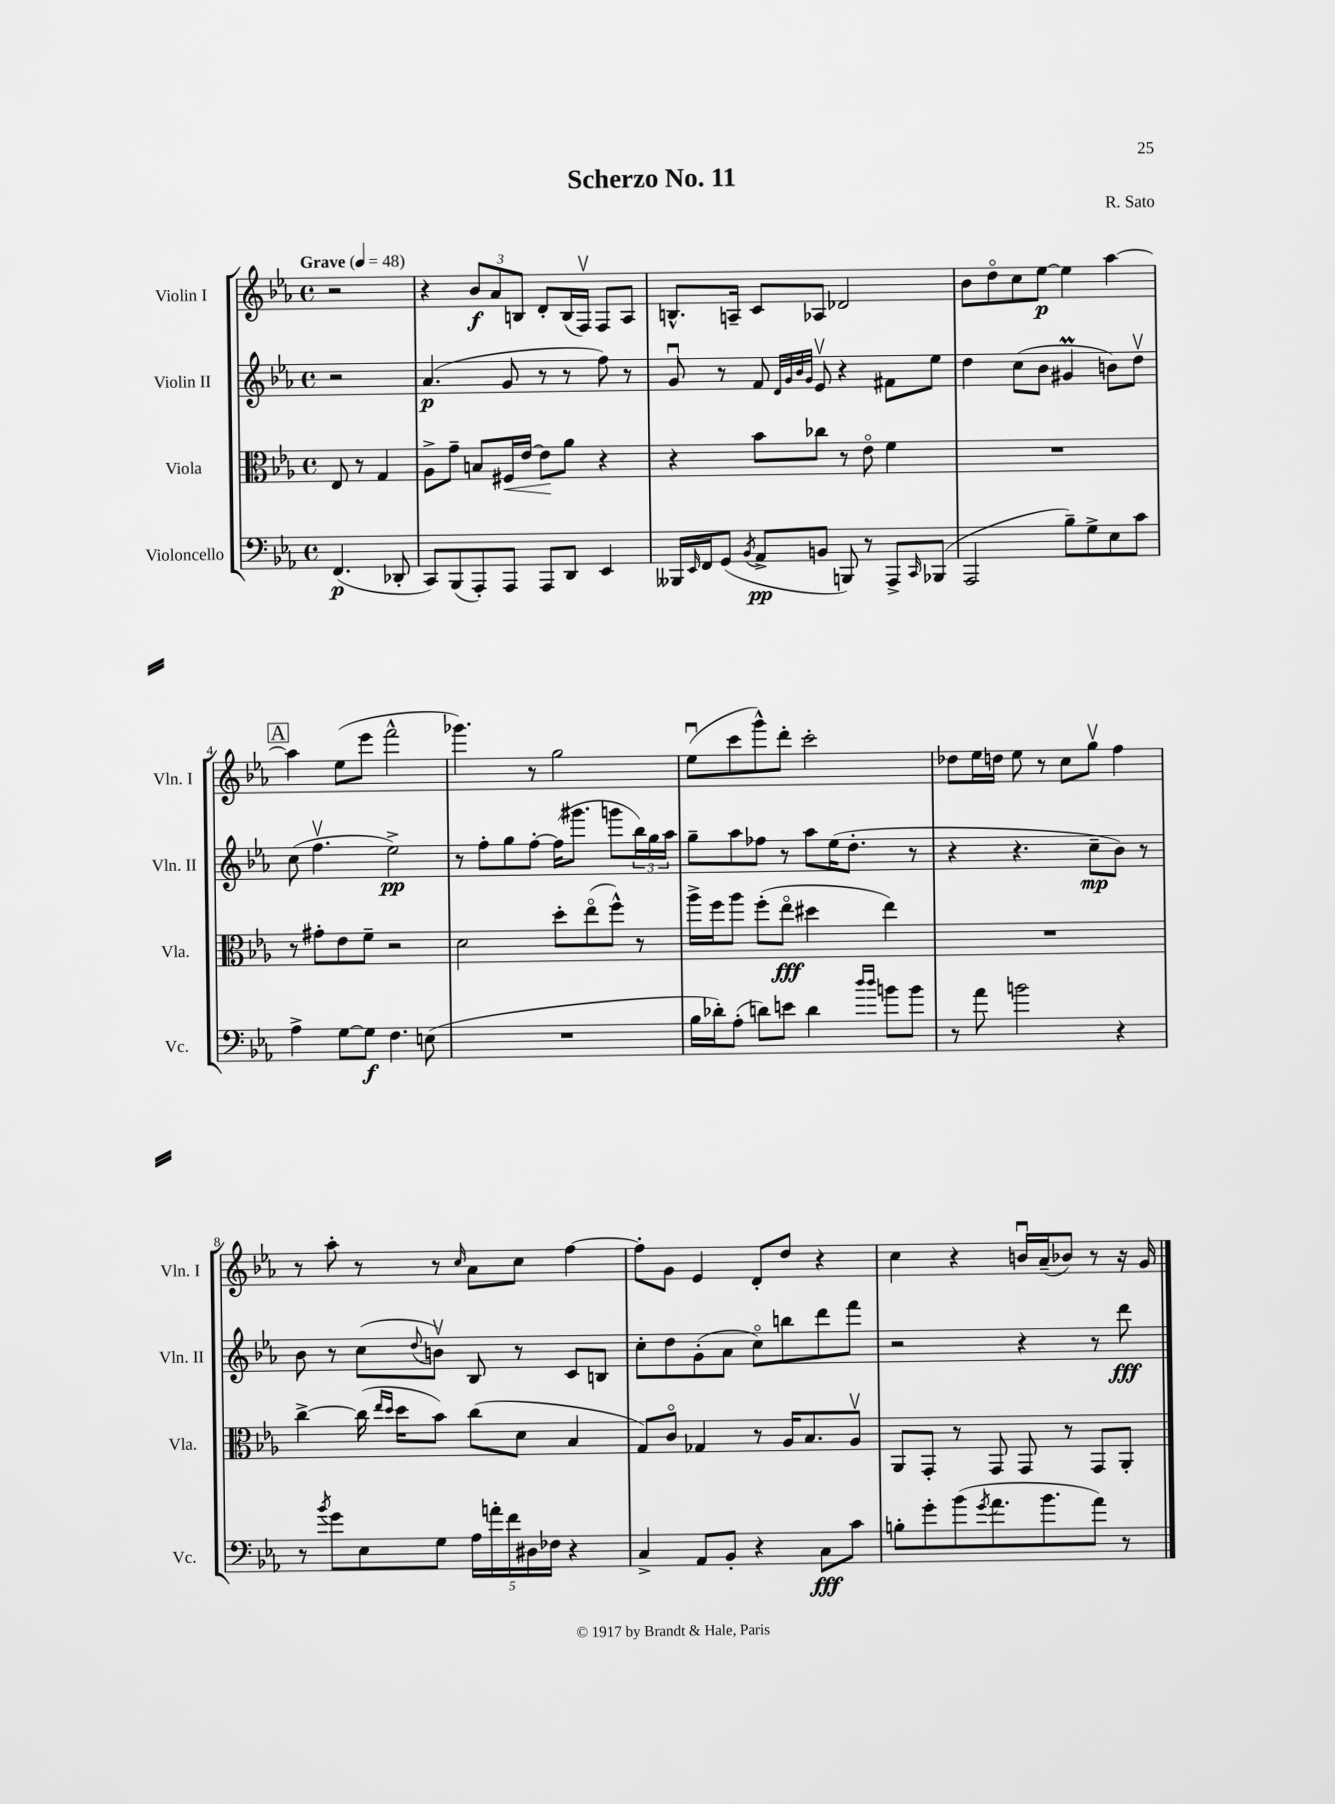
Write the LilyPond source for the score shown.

\header { title = "Scherzo No. 11" composer = "R. Sato" }
<<
\new StaffGroup <<
\new Staff = "s0" \with { instrumentName = "Violin I" shortInstrumentName = "Vln. I" } {
    \clef treble \key ees \major \defaultTimeSignature \time 4/4 \partial 2 \tempo "Grave" 4 = 48
    r2 |
    r4 \tuplet 3/2 { bes'8\f aes'8 b8 } d'8-. b16( f16\upbow) f8 aes8 |
    b8.-^ a16-- c'8 aes8 des'2 |
    bes'8 d''8\flageolet c''8 ees''8~\p ees''4 aes''4~ |
    \mark \markup { \box "A" } aes''4 ees''8( ees'''8 f'''2-^ |
    ges'''4.) r8 g''2 |
    ees''8\downbow( c'''8 g'''8-^) d'''8-. c'''2-. |
    des''8 ees''16 d''16 ees''8 r8 c''8 g''8\upbow f''4 |
    r8 aes''8-. r8 r8 \grace { c''16 } aes'8 c''8 f''4~ |
    f''8-. g'8 ees'4 d'8-. d''8 r4 |
    c''4 r4 b'16\downbow aes'16--( bes'8) r8 r16 g'16 \bar "|." |
}
\new Staff = "s1" \with { instrumentName = "Violin II" shortInstrumentName = "Vln. II" } {
    \clef treble \key ees \major \defaultTimeSignature \time 4/4 \partial 2
    r2 |
    aes'4.\p( g'8 r8 r8 f''8) r8 |
    g'8\downbow r8 f'8 \grace { d'32 g'32 bes'32 g'32 } ees'8\upbow r4 fis'8 ees''8 |
    d''4 c''8( bes'8 gis'4\prall b'8) d''8\upbow |
    \mark \markup { \box "A" } c''8( f''4.\upbow ees''2->\pp) |
    r8 f''8-. g''8 f''8~-. f''16( gis'''8. g'''8 \tuplet 3/2 { bes''16) g''16 aes''16 } |
    g''8-- aes''8 fes''8 r8 aes''8 ees''16( d''8.-. r8 |
    r4 r4. c''8--\mp bes'8) r8 |
    bes'8 r8 c''8( \appoggiatura { d''8 } b'8\upbow) bes8 r8 c'8 b8 |
    c''8-. d''8 g'8-.( aes'8 c''8\flageolet) b''8 d'''8 f'''8 |
    r2 r4 r8 d'''8\fff \bar "|." |
}
\new Staff = "s2" \with { instrumentName = "Viola" shortInstrumentName = "Vla." } {
    \clef alto \key ees \major \defaultTimeSignature \time 4/4 \partial 2
    ees8 r8 g4 |
    aes8-> g'8-- b8 fis16\< ees'16~ ees'8\! aes'8 r4 |
    r4 bes'8 ces''8 r8 ees'8\flageolet f'4 |
    R1 |
    \mark \markup { \box "A" } r8 gis'8-. ees'8 f'8-- r2 |
    d'2 d''8-. ees''8\flageolet( f''8-^) r8 |
    aes''16-> f''16 aes''8 f''8-.( ees''8\flageolet\fff dis''4 ees''4) |
    R1 |
    c''4~-> c''16( \grace { ees''16 d''16 } d''16 bes'8) c''8( d'8 bes4 |
    g8) c'8\flageolet ges4 r8 aes16 bes8. aes8\upbow |
    aes,8 g,8-. r8 g,8 g,8 r8 g,8 aes,8-. \bar "|." |
}
\new Staff = "s3" \with { instrumentName = "Violoncello" shortInstrumentName = "Vc." } {
    \clef bass \key ees \major \defaultTimeSignature \time 4/4 \partial 2
    f,4.\p( des,8-. |
    c,8) bes,,8( aes,,8-.) aes,,8 aes,,8 d,8 ees,4 |
    beses,,16 \grace { ees,16 } f,16 g,8( \acciaccatura { bes,8 } aes,8->\pp b,8 b,,8) r8 aes,,8-> \grace { c,16 } bes,,8( |
    aes,,2 bes8--) g8-> ees8 c'8 |
    \mark \markup { \box "A" } aes4-> g8~ g8\f f4. e8( |
    R1 |
    bes16 des'16-.) aes8-.( d'8) e'8 d'4 \grace { d''16 d''16 } b'8 b'8 |
    r8 aes'8 b'2 r4 |
    r8 \acciaccatura { bes'8 } g'8 ees8 g8 \tuplet 5/4 { aes16 a'16-. f'16 dis16 fes16 } r4 |
    c4-> aes,8 bes,8-. r4 c8\fff c'8 |
    b8-. g'8-. bes'8( \acciaccatura { g'8 } aes'8. bes'8. aes'8) r8 \bar "|." |
}
>>
>>
